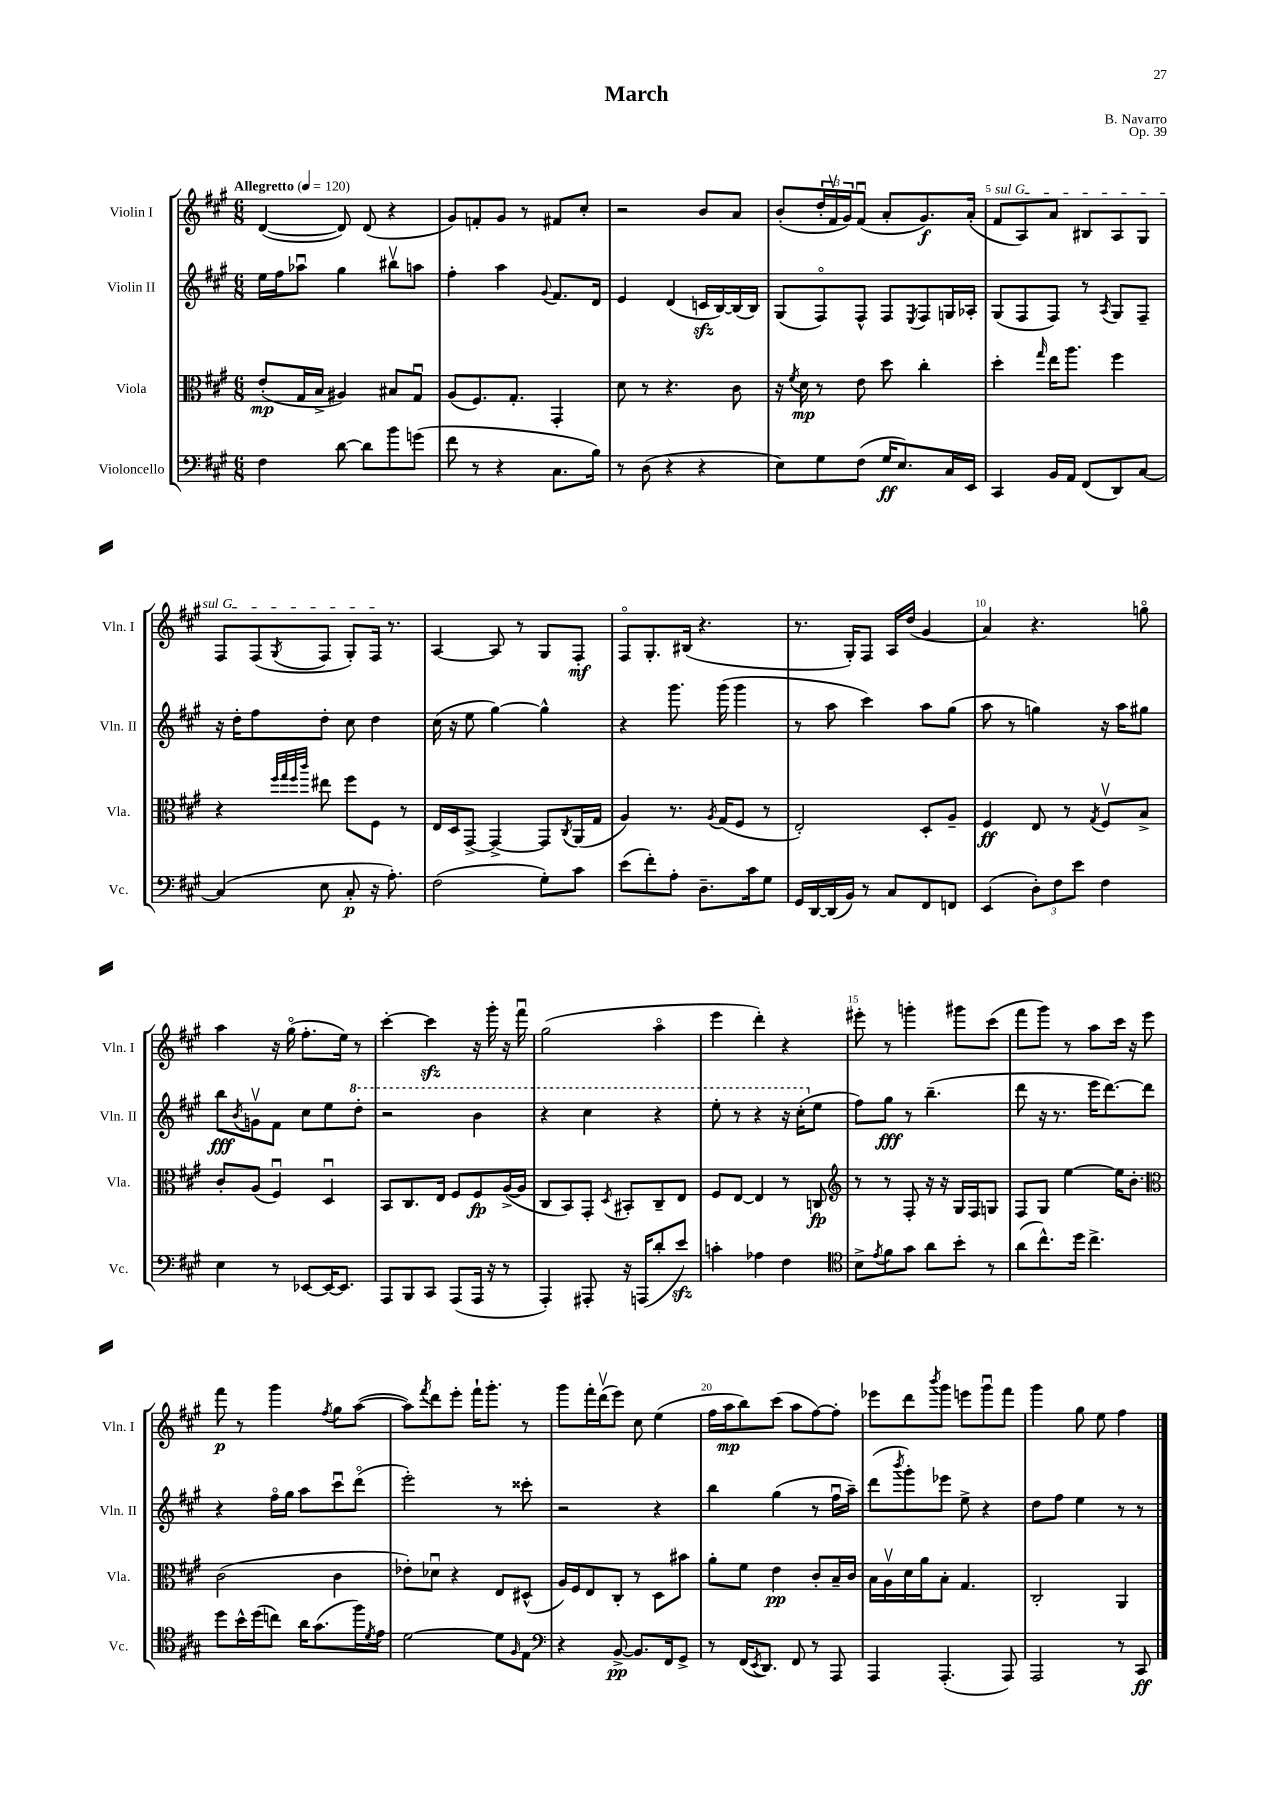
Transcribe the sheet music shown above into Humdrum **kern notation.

**kern	**dynam	**kern	**dynam	**kern	**dynam	**kern	**dynam
*part4	*part4	*part3	*part3	*part2	*part2	*part1	*part1
*staff4	*staff4	*staff3	*staff3	*staff2	*staff2	*staff1	*staff1
*I"Violoncello	*	*I"Viola	*	*I"Violin II	*	*I"Violin I	*
*I'Vc.	*	*I'Vla.	*	*I'Vln. II	*	*I'Vln. I	*
*clefF4	*	*clefC3	*	*clefG2	*	*clefG2	*
*k[f#c#g#]	*	*k[f#c#g#]	*	*k[f#c#g#]	*	*k[f#c#g#]	*
*M6/8	*	*M6/8	*	*M6/8	*	*M6/8	*
*MM120	*	*MM120	*	*MM120	*	*MM120	*
=1	=1	=1	=1	=1	=1	=1	=1
!	!	!	!	!	!	!LO:TX:a:B:t=Allegretto	!
4F#\	.	(8e'/L	mp	16ee\LL	.	([4d/	.
.	.	.	.	16ff#\J	.	.	.
.	.	16G#/L	.	8aa-Xu\J	.	.	.
.	.	16B^/JJ	.	.	.	.	.
[8d\	.	4A#X/)	.	4gg#\	.	8d/])	.
8d\L]	.	.	.	.	.	(8d/	.
8b\	.	8B#X/L	.	8bb#Xv\L	.	4r	.
(8gn\J	.	8G#u/J	.	8aan\J	.	.	.
=2	=2	=2	=2	=2	=2	=2	=2
8f#\	.	(8A/L	.	4ff#'\	.	8g#/L)	.
8r	.	8.F#/)	.	.	.	8fn'/	.
4r	.	.	.	4aa\	.	8g#/J	.
.	.	8.G#'/J	.	.	.	.	.
.	.	.	.	.	.	8r	.
.	.	.	.	8qqg#/	.	.	.
8.C#\L	.	4GG#'/	.	8.f#/L	.	8f#X/L	.
.	.	.	.	.	.	8cc#'/J	.
16B\Jk)	.	.	.	16d/Jk	.	.	.
=3	=3	=3	=3	=3	=3	=3	=3
8r	.	8d\	.	4e/	.	2r	.
(8D\	.	8r	.	.	.	.	.
4r	.	4.r	.	(4d/	.	.	.
4r	.	.	.	16cnzz/LL	.	8b/L	.
.	.	.	.	[16B/)	.	.	.
.	.	8c#\	.	(16B/]	.	8a/J	.
.	.	.	.	16B/JJ)	.	.	.
=4	=4	=4	=4	=4	=4	=4	=4
8E\L)	.	16r	.	(8G#/L	.	(8b'/L	.
.	.	8qf#/	.	.	.	.	.
.	.	16d\	mp	.	.	.	.
8G#\	.	8r	.	8F#/)	.	24dd'/L	.
.	.	.	.	.	.	24f#v/	.
.	.	.	.	.	.	24g#/J)	.
(8F#\J	.	8e\	.	8F#^^/J	.	(8f#u/J	.
16G#/KL	ff	8dd\	.	8F#/L	.	8a'/L	.
8.E/)	.	.	.	.	.	.	.
.	.	.	.	8qE/	.	.	.
.	.	4cc#'\	.	8F#/	.	8.g#/)	f
16C#/L	.	.	.	16Gn/L	.	.	.
16EE/JJ	.	.	.	16A-X'/JJ	.	(16a'/Jk	.
=5	=5	=5	=5	=5	=5	=5	=5
!	!	!	!	!	!	!LO:TX:a:i:t=sul G	!
4CC#/	.	4dd'\	.	(8G#/L	.	8f#/L	.
.	.	.	.	8F#/	.	8A/)	.
.	.	16qqgg#/	.	.	.	.	.
16BB/LL	.	16ee\KL	.	8F#/J)	.	8a/J	.
16AA/JJ	.	8.aa\J	.	.	.	.	.
(8FF#/L	.	.	.	8r	.	8B#X/L	.
.	.	.	.	8qA/	.	.	.
8DD/)	.	4ff#\	.	8G#/L	.	8A/	.
[8C#/J	.	.	.	8F#~/J	.	8G#/J	.
!!LO:LB:g=z
=6	=6	=6	=6	=6	=6	=6	=6
(4C#/]	.	4r	.	16r	.	8F#/L	.
.	.	.	.	16dd'\KL	.	.	.
.	.	.	.	8ff#\	.	(8F#/	.
.	.	32qqff#/LLL	.	.	.	.	.
.	.	32qqgg#/	.	.	.	.	.
.	.	32qqff#/	.	.	.	.	.
.	.	32qqccc#/JJJ	.	.	.	8qG#/	.
8E\	.	8ee#X\	.	8dd'\J	.	8F#/J	.
8C#'/	p	8ff#\L	.	8cc#\	.	8G#'/L)	.
16r	.	8F#\J	.	4dd\	.	16F#/Jk	.
8.A'\)	.	.	.	.	.	8.r	.
.	.	8r	.	.	.	.	.
=7	=7	=7	=7	=7	=7	=7	=7
(2F#\	.	16E/LL	.	(16cc#\	.	[4A/	.
.	.	16D/J	.	16r	.	.	.
.	.	[8GG#^/J	.	8ee\	.	.	.
.	.	4GG#^/_	.	[4gg#\)	.	8A/]	.
.	.	.	.	.	.	8r	.
8G#'\L)	.	8GG#/L]	.	4gg#^^\]	.	8G#/L	.
.	.	8qC#/	.	.	.	.	.
8c#\J	.	(16AA/L	.	.	.	8F#'/J	mf
.	.	16G#/JJ	.	.	.	.	.
=8	=8	=8	=8	=8	=8	=8	=8
(8e\L	.	4A/)	.	4r	.	8F#/L	.
8f#'\)	.	.	.	.	.	8.G#'/	.
8A'\J	.	8.r	.	8.ggg#\	.	.	.
.	.	.	.	.	.	(16B#X/Jk	.
8.D~\L	.	.	.	.	.	4.r	.
.	.	8qA/	.	.	.	.	.
.	.	(16G#/KL	.	(16ggg#\	.	.	.
.	.	8F#/J	.	4ggg#\	.	.	.
16c#\k	.	.	.	.	.	.	.
8G#\J	.	8r	.	.	.	.	.
=9	=9	=9	=9	=9	=9	=9	=9
16GG#/LL	.	2E'/)	.	8r	.	8.r	.
[16DD/	.	.	.	.	.	.	.
(16DD/]	.	.	.	8aa\	.	.	.
16BB/JJ)	.	.	.	.	.	16G#'/KL)	.
8r	.	.	.	4ccc#\)	.	8F#/J	.
8C#/L	.	.	.	.	.	16A/LL	.
.	.	.	.	.	.	(16dd/JJ	.
8FF#/	.	8D'/L	.	8aa\L	.	4g#/	.
8FFn/J	.	8A~/J	.	(8gg#\J	.	.	.
=10	=10	=10	=10	=10	=10	=10	=10
(4EE/	.	4F#/	ff	8aa\	.	4a/)	.
.	.	.	.	8r	.	.	.
12D'\L)	.	8E/	.	4ggn\)	.	4.r	.
12F#\	.	.	.	.	.	.	.
.	.	8r	.	.	.	.	.
12e\J	.	.	.	.	.	.	.
.	.	8qG#/	.	.	.	.	.
4F#\	.	8F#v/L	.	16r	.	.	.
.	.	.	.	16aa\KL	.	.	.
.	.	8B^/J	.	8gg#X\J	.	8ggn\	.
!!LO:LB:g=z
=11	=11	=11	=11	=11	=11	=11	=11
4E\	.	8c#'/L	.	8bb\L	fff	4aa\	.
.	.	.	.	8qb/	.	.	.
.	.	(8A/J	.	8gnv\	.	.	.
8r	.	4F#u/)	.	8f#\J	.	16r	.
.	.	.	.	.	.	(16gg#\	.
[8EE-X/L	.	.	.	8cc#\L	.	8.ff#'\L	.
16EE-/K_	.	4Du/	.	8ee\	.	.	.
8.EE-/J]	.	.	.	.	.	16ee\Jk)	.
*	*	*	*	*8va	*	*	*
.	.	.	.	8ddd'\J	.	8r	.
=12	=12	=12	=12	=12	=12	=12	=12
8AAA/L	.	8BB/L	.	2r	.	[4ccc#'\	.
8BBB/	.	8.C#/	.	.	.	.	.
8CC#/J	.	.	.	.	.	4ccc#zz\]	.
.	.	16E/Jk	.	.	.	.	.
(8AAA/L	.	8F#/L	.	.	.	.	.
16AAA/Jk	.	8F#/	fp	4bb\	.	16r	.
16r	.	.	.	.	.	16ggg#'\	.
8r	.	([16A^/L	.	.	.	16r	.
.	.	16A/JJ]	.	.	.	16fff#u\	.
=13	=13	=13	=13	=13	=13	=13	=13
4AAA'/)	.	8C#/L	.	4r	.	(2gg#\	.
.	.	8BB/)	.	.	.	.	.
8AAA#X'/	.	8GG#'/J	.	4ccc#\	.	.	.
.	.	8qD/	.	.	.	.	.
16r	.	8BB#X'/L	.	.	.	.	.
(16AAAn/KL	.	.	.	.	.	.	.
8d'/	.	8C#~/	.	4r	.	4aa\	.
8ezz/J)	.	8E/J	.	.	.	.	.
=14	=14	=14	=14	=14	=14	=14	=14
4cn'\	.	8F#/L	.	8eee'\	.	4eee\	.
.	.	[8E/J	.	8r	.	.	.
4A-X\	.	4E/]	.	4r	.	4ddd'\)	.
4F#\	.	8r	.	16r	.	4r	.
.	.	.	.	(16ccc#'\KL	.	.	.
*	*	*	*	*X8va	*	*	*
.	.	8Cn/	fp	8ee\J	.	.	.
=15	=15	=15	=15	=15	=15	=15	=15
*clefC4	*	*clefG2	*	*	*	*	*
8B^\L	.	8r	.	8ff#\L)	.	8eee#X'\	.
8qe/	.	.	.	.	.	.	.
8f#\	.	8r	.	8gg#\J	fff	8r	.
8g#\J	.	8F#'/	.	8r	.	4gggn'\	.
8a\L	.	16r	.	(4.bb~\	.	.	.
.	.	16r	.	.	.	.	.
8b'\J	.	16G#/LL	.	.	.	8ggg#X\L	.
.	.	16F#/J	.	.	.	.	.
8r	.	8Gn/J	.	.	.	(8ccc#\J	.
=16	=16	=16	=16	=16	=16	=16	=16
(8a\L	.	8F#/L	.	8ddd\	.	8fff#\L	.
8.cc#^^\)	.	8G#/J	.	16r	.	8ggg#\J)	.
.	.	.	.	8.r	.	.	.
.	.	[4ee\	.	.	.	8r	.
16dd\Jk	.	.	.	.	.	.	.
4.cc#^\	.	.	.	16eee\KL	.	8aa\L	.
.	.	.	.	[8.ddd\)	.	.	.
.	.	16ee\KL]	.	.	.	16ccc#\Jk	.
.	.	8.b'\J	.	.	.	16r	.
.	.	.	.	8ddd\J]	.	8eee\	.
!!LO:LB:g=z
=17	=17	=17	=17	=17	=17	=17	=17
*	*	*clefC3	*	*	*	*	*
8dd\L	.	(2c#\	.	4r	.	8fff#\	p
16b^^\L	.	.	.	.	.	8r	.
(16dd\J	.	.	.	.	.	.	.
8ccn\J)	.	.	.	16ff#\LL	.	4ggg#\	.
.	.	.	.	16gg#\JJ	.	.	.
16a\KL	.	.	.	8aa\L	.	.	.
(8.g#\	.	.	.	.	.	.	.
.	.	.	.	.	.	8qff#/	.
.	.	4c#\	.	8ccc#u\	.	8gg#\L	.
16ff#\L)	.	.	.	(8ddd\J	.	([8aa\J	.
8qd/	.	.	.	.	.	.	.
16e\JJ	.	.	.	.	.	.	.
=18	=18	=18	=18	=18	=18	=18	=18
[2d\	.	8e-X'\L)	.	2eee'\)	.	8aa\L])	.
.	.	.	.	.	.	8qfff#/	.
.	.	8d-Xu\J	.	.	.	8ddd\	.
.	.	4r	.	.	.	8eee'\J	.
.	.	.	.	.	.	16fff#`\KL	.
.	.	.	.	.	.	8.ggg#'\J	.
8d\L]	.	8E/L	.	8r	.	.	.
16qqF#/	.	.	.	.	.	.	.
8E\J	.	(8D#X^^/J	.	8ccc##X'\	.	8r	.
=19	=19	=19	=19	=19	=19	=19	=19
*clefF4	*	*	*	*	*	*	*
4r	.	16A/LL)	.	2r	.	8ggg#\L	.
.	.	16F#/J	.	.	.	.	.
.	.	8E/	.	.	.	16fff#'\L	.
.	.	.	.	.	.	(16dddv\J	.
[8BB^/	pp	8C#'/J	.	.	.	8eee\J)	.
8.BB/L]	.	8r	.	.	.	8cc#\	.
.	.	8D\L	.	4r	.	(4ee\	.
16FF#/k	.	.	.	.	.	.	.
8GG#^/J	.	8b#X\J	.	.	.	.	.
=20	=20	=20	=20	=20	=20	=20	=20
8r	.	8a'\L	.	4bb\	.	16ff#\LL	.
.	.	.	.	.	.	16aa\J	mp
(16FF#/KL	.	8f#\J	.	.	.	8bb\)	.
8qEE/	.	.	.	.	.	.	.
8.DD/J)	.	.	.	.	.	.	.
.	.	4e\	pp	(4gg#\	.	(8ccc#\J	.
8FF#/	.	.	.	.	.	8aa\L	.
8r	.	8c#'/L	.	8r	.	[8ff#\)	.
8AAA/	.	16B~/L	.	16ff#u\LL	.	8ff#'\J]	.
.	.	16c#/JJ	.	16aa~\JJ)	.	.	.
=21	=21	=21	=21	=21	=21	=21	=21
4AAA/	.	16B\LL	.	(8ddd\L	.	8eee-X\L	.
.	.	16Av\	.	.	.	.	.
.	.	.	.	8qbbb/	.	.	.
.	.	16d\	.	8ggg#'\)	.	8ddd\	.
.	.	16a\J	.	.	.	.	.
.	.	.	.	.	.	8qbbb/	.
(4.AAA'/	.	8B'\J	.	8eee-X\J	.	8ggg#\J	.
.	.	4.G#/	.	8ee^\	.	8eeen\L	.
.	.	.	.	4r	.	8ggg#u\	.
8AAA/)	.	.	.	.	.	8fff#\J	.
=22	=22	=22	=22	=22	=22	=22	=22
2AAA/	.	2C#'/	.	8dd\L	.	4ggg#\	.
.	.	.	.	8ff#\J	.	.	.
.	.	.	.	4ee\	.	8gg#\	.
.	.	.	.	.	.	8ee\	.
8r	.	4AA/	.	8r	.	4ff#\	.
8CC#/	ff	.	.	8r	.	.	.
==	==	==	==	==	==	==	==
*-	*-	*-	*-	*-	*-	*-	*-
